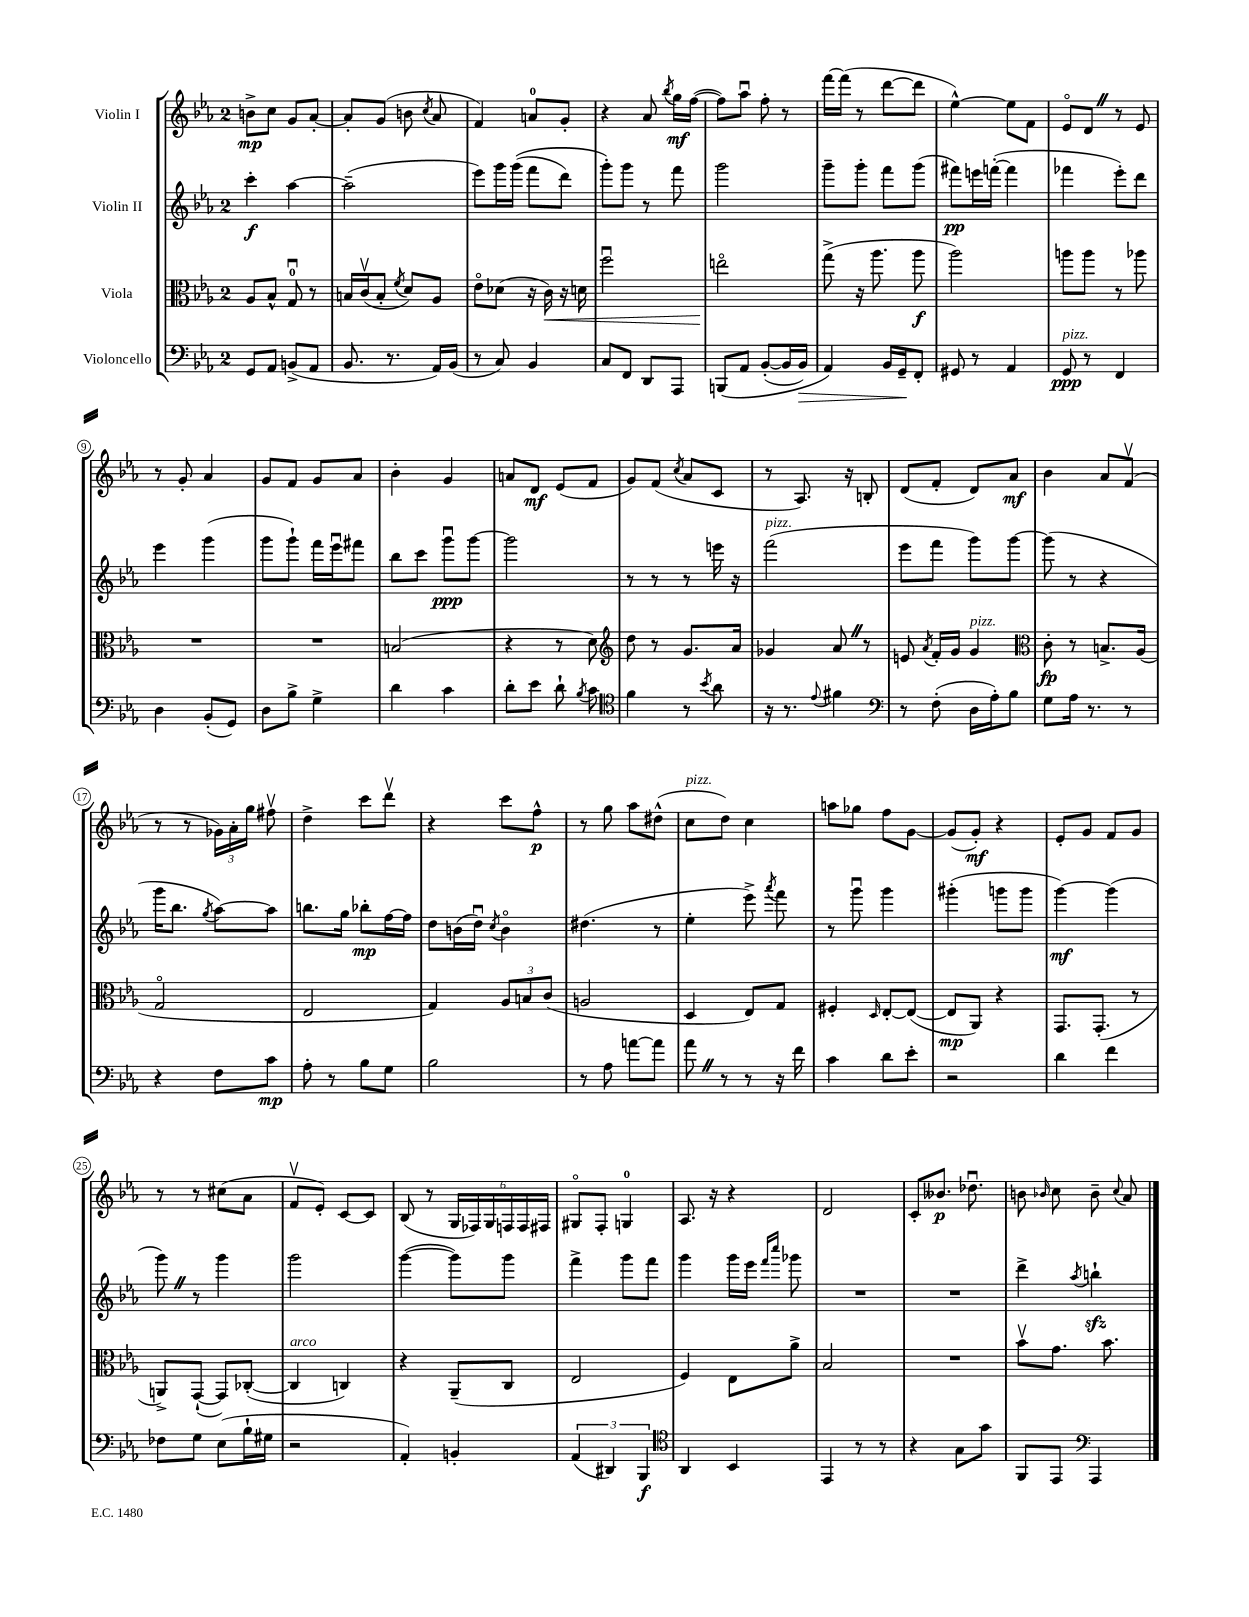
<<
\new StaffGroup <<
\new Staff = "s0" \with { instrumentName = "Violin I" } {
    \clef treble \key ees \major \once \override Staff.TimeSignature.style = #'single-digit \time 2/4
    \autoBeamOff b'8[->\mp c''8] g'8[ aes'8]~-. |
    aes'8[-. g'8]( b'8 \acciaccatura { c''8 } aes'8 |
    f'4) a'8[-0 g'8]-. |
    r4 aes'8 \acciaccatura { bes''8 } g''16[\mf f''16]~( |
    f''8[) aes''8]\downbow f''8-. r8 |
    f'''16[~ f'''16]( r8 d'''8[~ d'''8] |
    ees''4~-^) ees''8[ f'8] |
    ees'8[\flageolet d'8] \once \override BreathingSign.text = \markup { \musicglyph "scripts.caesura.straight" } \breathe r8 ees'8 |
    r8 g'8-. aes'4 |
    g'8[ f'8] g'8[ aes'8] |
    bes'4-. g'4 |
    a'8[ d'8]\mf ees'8[( f'8] |
    g'8[) f'8]( \acciaccatura { c''8 } aes'8[ c'8] |
    r8 aes8.) r16 b8-. |
    d'8[( f'8]-. d'8[) aes'8]\mf |
    bes'4 aes'8[ f'8]\upbow( |
    r8 r8 \tuplet 3/2 { ges'16[) aes'16-. g''16] } fis''8\upbow |
    d''4-> c'''8[ d'''8]\upbow |
    r4 c'''8[ f''8]-^\p |
    r8 g''8 aes''8[ dis''8]-^( |
    c''8[^\markup { \italic "pizz." } d''8]) c''4 |
    a''8[ ges''8] f''8[ g'8]~ |
    g'8[( g'8]-.\mf) r4 |
    ees'8[-. g'8] f'8[ g'8] |
    r8 r8 cis''8[( aes'8] |
    f'8[\upbow ees'8]-.) c'8[~ c'8] |
    bes8( r8 \tuplet 6/4 { g16[ fes16) g16 f16 f16 fis16] } |
    gis8[\flageolet f8]-. g4-0 |
    aes8. r16 r4 |
    d'2 |
    c'8[-. beses'8.]\p des''8.\downbow |
    b'8 \grace { bes'16 } c''8 bes'8-- \appoggiatura { c''8 } aes'8 \bar "|." |
}
\new Staff = "s1" \with { instrumentName = "Violin II" } {
    \clef treble \key ees \major \once \override Staff.TimeSignature.style = #'single-digit \time 2/4
    \autoBeamOff c'''4-.\f aes''4~ |
    aes''2--( |
    ees'''8[) g'''16 g'''16](\( f'''8[ d'''8]) |
    g'''8[-.\) g'''8] r8 f'''8 |
    g'''2 |
    g'''8[-- g'''8]-. f'''8[ g'''8]( |
    fis'''8[\pp) e'''16 f'''16]~-.( f'''4 |
    fes'''4 ees'''8[-.) d'''8] |
    ees'''4 g'''4( |
    g'''8[ g'''8]-!) f'''16[ ees'''16\downbow fis'''8] |
    bes''8[ c'''8] g'''8[\downbow\ppp g'''8]~ |
    g'''2 |
    r8 r8 r8 e'''16 r16 |
    f'''2^\markup { \italic "pizz." }( |
    ees'''8[ f'''8] g'''8[) g'''8]~ |
    g'''8( r8 r4 |
    g'''16[ bes''8.] \acciaccatura { g''8 } aes''8[~) aes''8] |
    b''8.[ g''16] bes''8[-.\mp f''16~ f''16] |
    d''8[ b'16( d''16]\downbow) \acciaccatura { c''8 } b'4\flageolet |
    dis''4.( r8 |
    ees''4-. ees'''8->) \acciaccatura { aes'''8 } f'''8 |
    r8 g'''8\downbow g'''4 |
    gis'''4-.( g'''8[ g'''8] |
    g'''4~\mf) g'''4( |
    g'''8) \once \override BreathingSign.text = \markup { \musicglyph "scripts.caesura.straight" } \breathe r8 g'''4 |
    g'''2 |
    g'''4~( g'''8[) g'''8] |
    f'''4-> g'''8[ f'''8] |
    g'''4 g'''16[ ees'''16] \grace { f'''16[ c''''16] } ges'''8 |
    R2 |
    R2 |
    d'''4-> \acciaccatura { aes''8 } b''4-!\sfz \bar "|." |
}
\new Staff = "s2" \with { instrumentName = "Viola" } {
    \clef alto \key ees \major \once \override Staff.TimeSignature.style = #'single-digit \time 2/4
    \autoBeamOff aes8[ bes8]-^ g8-0\downbow r8 |
    b16[ c'16\upbow( b8]-. \acciaccatura { f'8 } d'8[) aes8] |
    ees'8[\flageolet des'8]( r16 c'16\<) r16 d'16 |
    f''2\downbow |
    e''2\flageolet\! |
    g''8->( r16 aes''8. aes''8\f |
    aes''2) |
    a''8[ a''8] r8 aes''8 |
    R2 |
    R2 |
    b2( |
    r4 r8 d'8) |
    \clef treble d''8 r8 g'8.[ aes'16] |
    ges'4 aes'8 \once \override BreathingSign.text = \markup { \musicglyph "scripts.caesura.straight" } \breathe r8 |
    e'8 \acciaccatura { aes'8 } f'16[-. g'16] g'4^\markup { \italic "pizz." } |
    \clef alto c'8-.\fp r8 b8.[-> aes16]( |
    g2\flageolet |
    ees2 |
    g4) \tuplet 3/2 { aes8[ b8 c'8]( } |
    a2 |
    d4 ees8[) g8] |
    fis4-. \grace { d16 } ees8[~-. ees8]~( |
    ees8[\mp aes,8]) r4 |
    g,8.[ g,8.]-.( r8 |
    a,8[->) g,8]~-!( g,8[) ces8]~-.( |
    ces4^\markup { \italic "arco" } c4) |
    r4 aes,8[--( c8] |
    ees2 |
    f4) ees8[ aes'8]-> |
    bes2 |
    R2 |
    bes'8[\upbow g'8.] bes'8. \bar "|." |
}
\new Staff = "s3" \with { instrumentName = "Violoncello" } {
    \clef bass \key ees \major \once \override Staff.TimeSignature.style = #'single-digit \time 2/4
    \autoBeamOff g,8[ aes,8] b,8[->( aes,8] |
    bes,8. r8. aes,16[) bes,16]( |
    r8 c8) bes,4 |
    c8[ f,8] d,8[ aes,,8] |
    b,,8[\( aes,8] bes,8[~-.( bes,16 bes,16]\>) |
    aes,4\) bes,16[ g,16--\! f,8]-. |
    gis,8 r8 aes,4 |
    g,8\ppp^\markup { \italic "pizz." } r8 f,4 |
    d4 bes,8[-.( g,8]) |
    d8[ bes8]-> g4-> |
    d'4 c'4 |
    d'8[-. ees'8] d'8-! \acciaccatura { bes8 } c'8 |
    \clef tenor f'4 r8 \acciaccatura { bes'8 } aes'8 |
    r16 r8. \appoggiatura { ees'8 } fis'4 |
    \clef bass r8 f8-.( d16[ aes16-.) bes8] |
    g8[ aes16] r8. r8 |
    r4 f8[ c'8]\mp |
    aes8-. r8 bes8[ g8] |
    bes2 |
    r8 aes8 a'8[~ a'8] |
    aes'8 \once \override BreathingSign.text = \markup { \musicglyph "scripts.caesura.straight" } \breathe r8 r8 r16 f'16 |
    c'4 d'8[ ees'8]-. |
    r2 |
    d'4 f'4 |
    fes8[ g8] ees8[( bes16-! gis16] |
    r2 |
    aes,4-.) b,4-. |
    \tuplet 3/2 { aes,4( dis,4) bes,,4\f } |
    \clef tenor aes,4 bes,4 |
    ees,4 r8 r8 |
    r4 g8[ g'8] |
    f,8[ ees,8] \clef bass aes,,4 \bar "|." |
}
>>
>>
\layout { \context { \Score \override BarNumber.stencil = #(make-stencil-circler 0.1 0.3 ly:text-interface::print) } }
